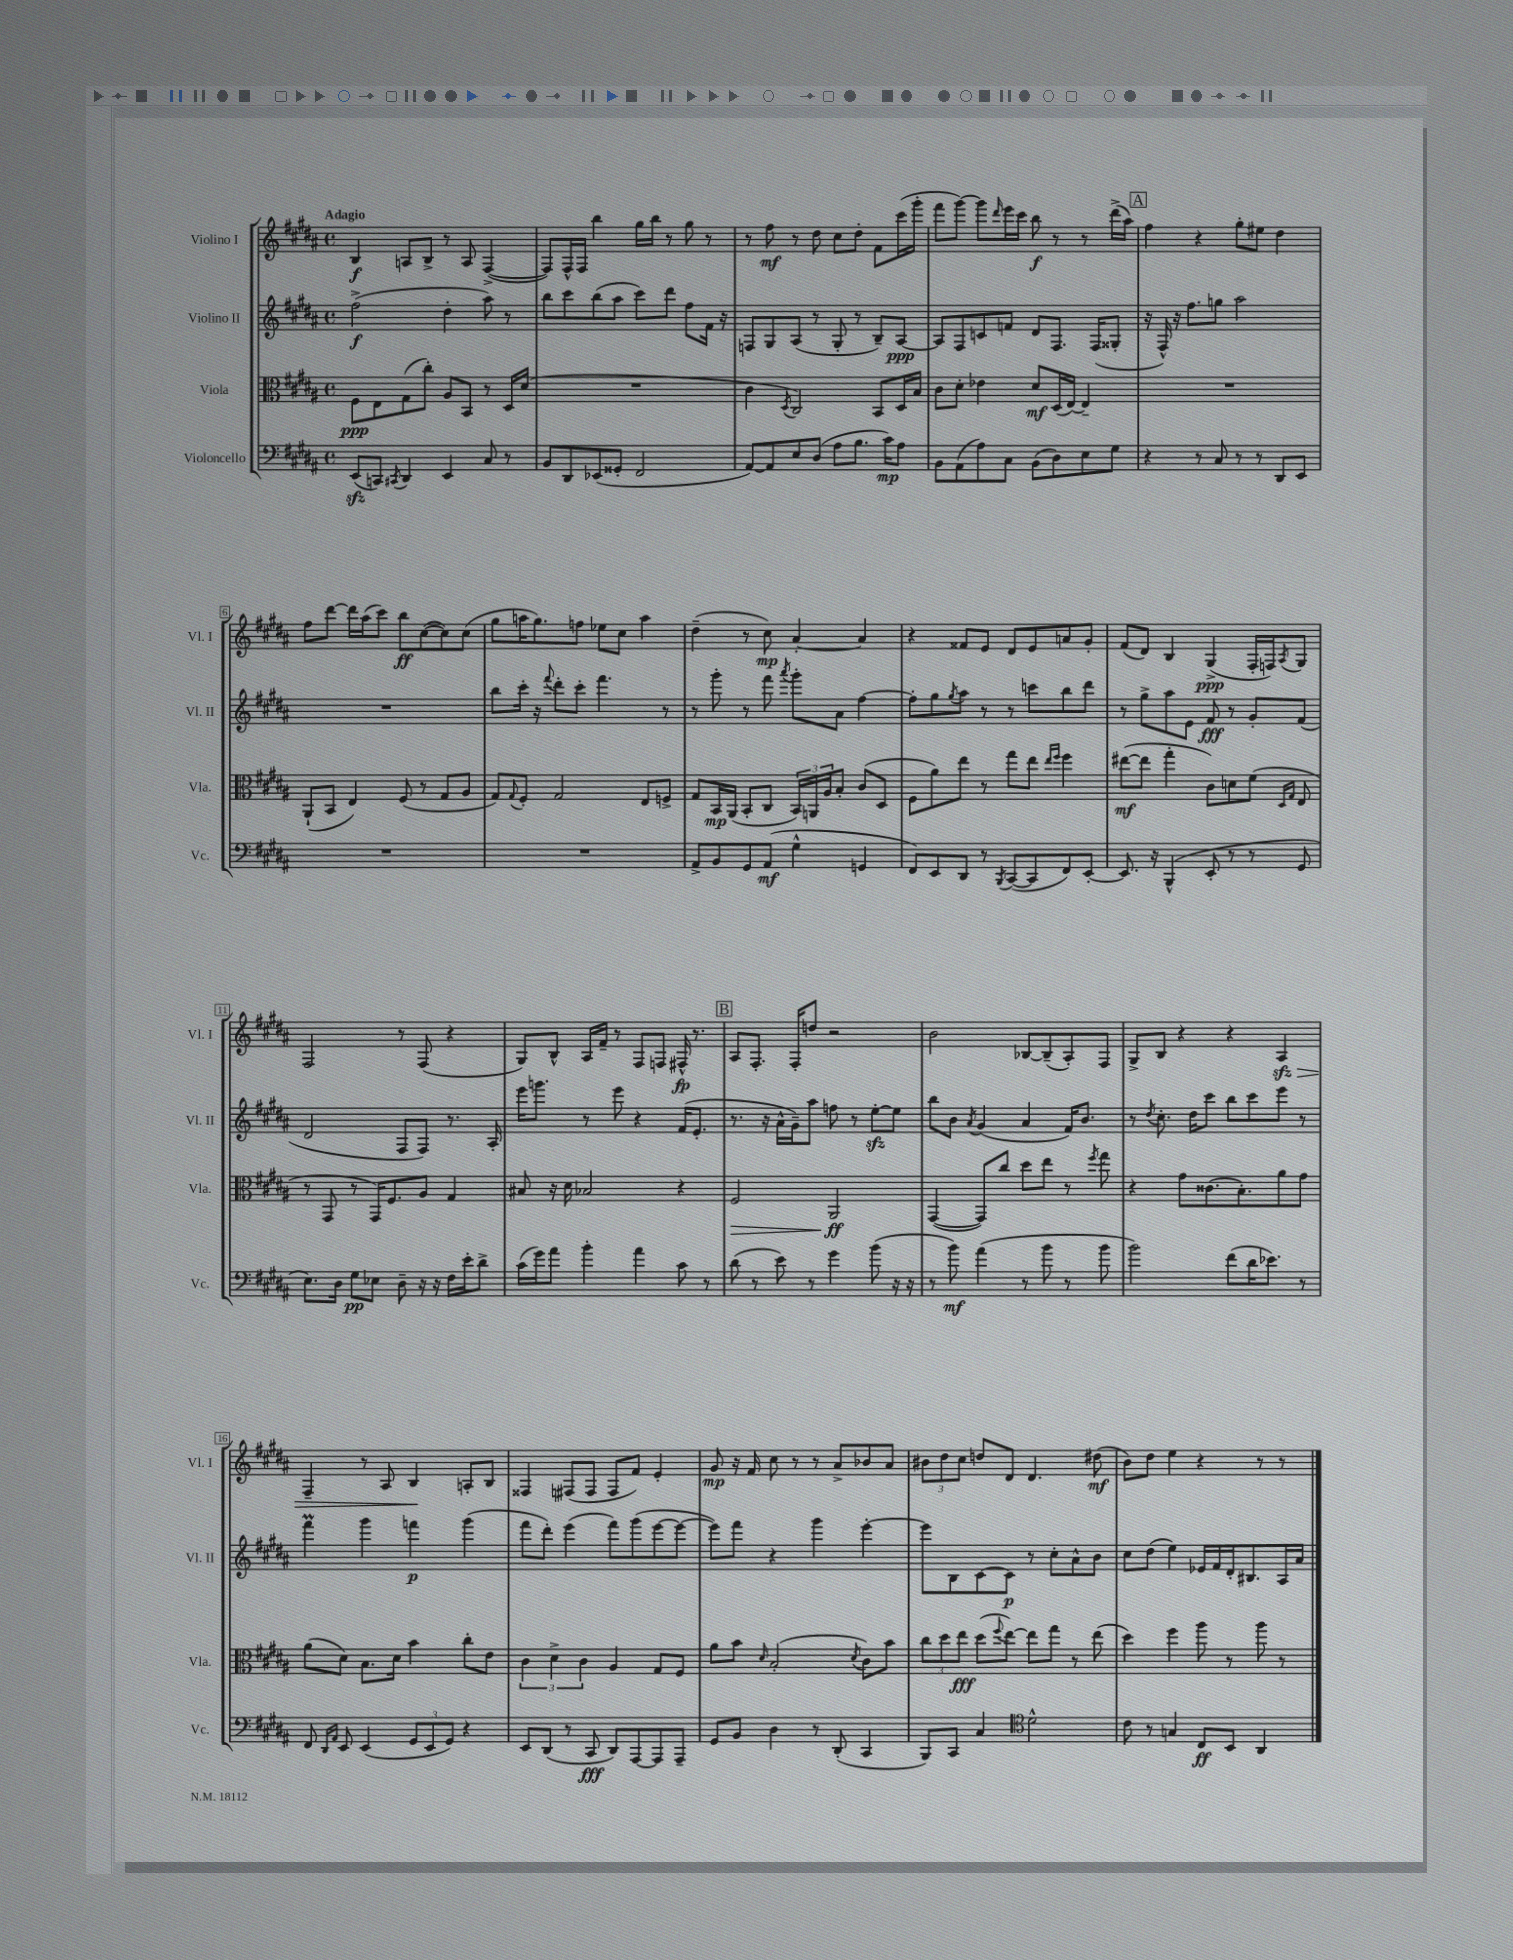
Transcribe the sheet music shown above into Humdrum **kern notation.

**kern	**dynam	**kern	**dynam	**kern	**dynam	**kern	**dynam
*part4	*part4	*part3	*part3	*part2	*part2	*part1	*part1
*staff4	*staff4	*staff3	*staff3	*staff2	*staff2	*staff1	*staff1
*I"Violoncello	*	*I"Viola	*	*I"Violino II	*	*I"Violino I	*
*I'Vc.	*	*I'Vla.	*	*I'Vl. II	*	*I'Vl. I	*
*clefF4	*	*clefC3	*	*clefG2	*	*clefG2	*
*k[f#c#g#d#a#]	*	*k[f#c#g#d#a#]	*	*k[f#c#g#d#a#]	*	*k[f#c#g#d#a#]	*
*M4/4	*	*M4/4	*	*M4/4	*	*M4/4	*
*met(c)	*	*met(c)	*	*met(c)	*	*met(c)	*
=1	=1	=1	=1	=1	=1	=1	=1
!	!	!	!	!	!	!LO:TX:a:B:t=Adagio	!
(8EEzz/L	.	8F#\L	ppp	(2ff#^\	f	4B/	f
8CCn/J)	.	8E\	.	.	.	.	.
8qCC#X/	.	.	.	.	.	.	.
4DD#/	.	(8G#\	.	.	.	8An/L	.
.	.	8cc#'\J)	.	.	.	8B^/J	.
4EE/	.	8A#/L	.	4dd#'\	.	8r	.
.	.	8BB/J	.	.	.	8A/	.
8C#/	.	8r	.	8aa#\)	.	([4F#^/	.
8r	.	16D#/LL	.	8r	.	.	.
.	.	(16d#/JJ	.	.	.	.	.
=2	=2	=2	=2	=2	=2	=2	=2
8BB/L	.	1r	.	8bb\L	.	8F#/L])	.
8DD#/	.	.	.	8ccc#\	.	16F#^^/L	.
.	.	.	.	.	.	16F#/JJ	.
(8EE-X/	.	.	.	(8bb\	.	4bb\	.
8GG##X'/J	.	.	.	8aa#\J	.	.	.
2FF#/	.	.	.	8ccc#\L)	.	16gg#\LL	.
.	.	.	.	.	.	16bb\JJ	.
.	.	.	.	8ddd#\J	.	8r	.
.	.	.	.	8ff#\L	.	8gg#\	.
.	.	.	.	16f#\Jk	.	8r	.
.	.	.	.	16r	.	.	.
=3	=3	=3	=3	=3	=3	=3	=3
[8AA#/L)	.	4c#\	.	8Fn/L	.	8r	.
8AA#/]	.	.	.	8G#/	.	8ff#\	mf
.	.	8qD#/	.	.	.	.	.
8E/	.	2C#/)	.	(8A#/J	.	8r	.
(8D#/J	.	.	.	8r	.	8dd#\	.
8A#\L	.	.	.	8G#'/	.	8cc#\L	.
8.B\J	.	.	.	8r	.	8dd#'\J	.
.	.	8BB/L	.	8B~/L)	.	8f#\L	.
16c#\KL)	mp	.	.	.	.	.	.
8A#\J	.	16D#/L	.	[8A#/J	ppp	(16ccc#\L	.
.	.	16B/JJ	.	.	.	16ggg#'\JJ	.
=4	=4	=4	=4	=4	=4	=4	=4
8BB\L	.	8c#\L	.	8A#/L]	.	8fff#\L	.
(8AA#\	.	8d#'\J	.	8F#/	.	[8ggg#\J)	.
8A#\)	.	4e-X\	.	8cn/	.	8ggg#\L]	.
.	.	.	.	.	.	16qqddd#/	.
8C#\J	.	.	.	8fn/J	.	16eee\L	.
.	.	.	.	.	.	16ccc#\JJ	.
(8BB\L	.	8d#/L	mf	8d#/L	.	8bb\	f
8D#\)	.	(16D#/L	.	8.F#/J	.	8r	.
.	.	[16E/JJ)	.	.	.	.	.
8E\	.	4E~/]	.	.	.	8r	.
.	.	.	.	(16F#/KL	.	.	.
8G#\J	.	.	.	8G##X'/J	.	(16ddd#^\LL	.
.	.	.	.	.	.	16aa#\JJ)	.
!!LO:REH:place=s1:t=A
=5	=5	=5	=5	=5	=5	=5	=5
4r	.	1r	.	16r	.	4ff#\	.
.	.	.	.	16F#^^/)	.	.	.
.	.	.	.	16r	.	.	.
.	.	.	.	8.ff#\L	.	.	.
8r	.	.	.	.	.	4r	.
8C#/	.	.	.	8ggn\J	.	.	.
8r	.	.	.	2aa#\	.	8gg#'\L	.
8r	.	.	.	.	.	8ee#X\J	.
8DD#/L	.	.	.	.	.	4dd#\	.
8EE/J	.	.	.	.	.	.	.
!!LO:LB:g=z
=6	=6	=6	=6	=6	=6	=6	=6
1r	.	(8AA#`/L	.	1r	.	8ff#\L	.
.	.	8BB/J	.	.	.	[8ddd#\J	.
.	.	4E/)	.	.	.	16ddd#\LL]	.
.	.	.	.	.	.	(16aa#\J	.
.	.	.	.	.	.	8ccc#\J)	.
.	.	(8F#/	.	.	.	8bb\L	ff
.	.	8r	.	.	.	([8cc#\	.
.	.	8G#/L	.	.	.	8cc#\])	.
.	.	8A#/J	.	.	.	(8cc#\J	.
=7	=7	=7	=7	=7	=7	=7	=7
1r	.	8G#/L)	.	8bb\L	.	8gg#\L	.
.	.	8qqG#/	.	.	.	.	.
.	.	8F#'/J	.	16ccc#'\Jk	.	16aan\K	.
.	.	.	.	16r	.	8.gg#\)	.
.	.	.	.	8qqfff#/	.	.	.
.	.	2G#/	.	8ddd#'\L	.	.	.
.	.	.	.	8ccc#'\J	.	8ffn\J	.
.	.	.	.	4.fff#\	.	8ee-X\L	.
.	.	.	.	.	.	8cc#\J	.
.	.	8E/L	.	.	.	4aa\	.
.	.	8Fn^/J	.	8r	.	.	.
=8	=8	=8	=8	=8	=8	=8	=8
8AA#^/L	.	8G#/L	.	8r	.	(4dd#~\	.
8BB/	.	16BB/L	mp	8ggg#'\	.	.	.
.	.	(16AA#/JJ	.	.	.	.	.
8GG#/	.	8BB'/L	.	8r	.	8r	.
(8AA#/J	mf	8C#/J	.	8fff#\	.	8cc#\)	mp
.	.	.	.	8qaaa#/	.	.	.
4G#^^\	.	24BB/LL)	.	8ggg#'\L	.	[4a#'/	.
.	.	24AAn/	.	.	.	.	.
.	.	24A#/J	.	.	.	.	.
.	.	8B'/J	.	8a#\J	.	.	.
4GGn/	.	(8c#/L	.	[4ff#\	.	4a#/]	.
.	.	8D#/J	.	.	.	.	.
=9	=9	=9	=9	=9	=9	=9	=9
8FF#/L)	.	8F#\L	.	8ff#'\L]	.	4r	.
8EE/	.	8a#\)	.	8gg#\	.	.	.
.	.	.	.	8qgg#/	.	.	.
8DD#/J	.	8ee\J	.	8aa#\J	.	8f##X/L	.
8r	.	8r	.	8r	.	8e/J	.
8qBBB/	.	.	.	.	.	.	.
([8CC#/L	.	8gg#\L	.	8r	.	8d#/L	.
8CC#/]	.	8ee\J	.	8cccn\L	.	8e/	.
.	.	16qqee/LL	.	.	.	.	.
.	.	16qqff#/JJ	.	.	.	.	.
8FF#/)	.	4ff#\	.	8bb\	.	8an/	.
[8EE'/J	.	.	.	8ddd#\J	.	8g#'/J	.
=10	=10	=10	=10	=10	=10	=10	=10
8.EE/]	.	([8ee#X\L	mf	8r	.	(8f#/L	.
.	.	8ee#\J]	.	8gg#^\L	.	8d#/J)	.
16r	.	.	.	.	.	.	.
(4BBB^^/	.	4gg#'\	.	8aa#\	.	4B/	.
.	.	.	.	8e\J	.	.	.
8EE'/	.	8c#\L)	.	8f#/	fff	(4G#^/	ppp
8r	.	8dn\	.	8r	.	.	.
8r	.	(8f#\J	.	8g#'/L	.	16F#'/LL	.
.	.	.	.	.	.	16Fn/J)	.
.	.	16qqD#/LL	.	.	.	.	.
.	.	16qqG#/JJ	.	.	.	8qA#/	.
8GG#/	.	8E/	.	(8f#/J	.	8G#/J	.
!!LO:LB:g=z
=11	=11	=11	=11	=11	=11	=11	=11
8.E\L)	.	8r	.	2d#/	.	2F#/	.
.	.	8GG#/	.	.	.	.	.
16D#\Jk	.	.	.	.	.	.	.
8G#\L	pp	8r	.	.	.	.	.
8E-X\J	.	16GG#/KL)	.	.	.	.	.
.	.	8.F#/	.	.	.	.	.
8D#~\	.	.	.	8F#/L	.	8r	.
16r	.	8A#/J	.	8F#/J)	.	(8F#/	.
16r	.	.	.	.	.	.	.
16F#\LL	.	4G#/	.	8.r	.	4r	.
16e'\J	.	.	.	.	.	.	.
8d#^\J	.	.	.	.	.	.	.
.	.	.	.	16A#'/	.	.	.
=12	=12	=12	=12	=12	=12	=12	=12
(16c#\LL	.	8B#X/	.	16eee\KL	.	8G#/L)	.
16g#\J)	.	.	.	8.gggn\J	.	.	.
8a#\J	.	16r	.	.	.	8B^^/J	.
.	.	16d#\	.	.	.	.	.
4b'\	.	2B-X/	.	8r	.	16A#/LL	.
.	.	.	.	.	.	16f#~/JJ	.
.	.	.	.	8eee\	.	8r	.
4a#\	.	.	.	4r	.	8F#/L	.
.	.	.	.	.	.	8Fn/J	.
8c#\	.	4r	.	(16f#/KL	.	16F#X^^/	fp
.	.	.	.	8.e'/J	.	8.r	.
8r	.	.	.	.	.	.	.
!!LO:REH:place=s1:t=B
=13	=13	=13	=13	=13	=13	=13	=13
!	!	!	!LO:HP:b	!	!	!	!
(8d#\	.	2F#/	>	8.r	.	8A#/L	.
8r	.	.	.	.	.	8.F#'/J	.
.	.	.	.	16r	.	.	.
8e\)	.	.	.	16a#^^\LL	.	.	.
.	.	.	.	16g#~\J)	.	16F#'/KL	.
8r	.	.	.	8aa#\J	.	8ddn/J	.
4g#\	.	2AA#/	ff	8ffn\	.	2r	.
.	.	.	.	8r	.	.	.
(8b\	.	.	.	[8eezz'\L	.	.	.
16r	.	.	.	8ee\J]	.	.	.
16r	.	.	.	.	.	.	.
.	.	.	]	.	.	.	.
=14	=14	=14	=14	=14	=14	=14	=14
8r	.	([4GG#/	.	8bb\L	.	2b\	.
8b\)	mf	.	.	8b\J	.	.	.
.	.	.	.	8qa#/	.	.	.
(4a#\	.	8GG#/L])	.	(4g#/	.	.	.
.	.	8cc#/J	.	.	.	.	.
8r	.	8dd#\L	.	4a#/	.	[8B-X/L	.
8b\	.	8ee\J	.	.	.	(8B-~/]	.
8r	.	8r	.	16f#/KL)	.	8A#'/)	.
.	.	.	.	8.b/J	.	.	.
.	.	8qff#/	.	.	.	.	.
8b\	.	8gg#\	.	.	.	8F#/J	.
=15	=15	=15	=15	=15	=15	=15	=15
2b\)	.	4r	.	8r	.	8G#^/L	.
.	.	.	.	8qdd#/	.	.	.
.	.	.	.	8.cc#'\	.	8B/J	.
.	.	8g#\L	.	.	.	4r	.
.	.	.	.	16dd#\KL	.	.	.
.	.	(8.c##X\	.	8ccc#\J	.	.	.
(8f#\L	.	.	.	8bb\L	.	4r	.
.	.	8.B'\)	.	.	.	.	.
16d#\K	.	.	.	8ccc#\	.	.	.
8.e-X\J)	.	.	.	.	.	.	.
!	!	!	!	!	!	!	!LO:HP:b
.	.	8a#\	.	8eee\J	.	4A#zz/	>
8r	.	8g#\J	.	8r	.	.	.
!!LO:LB:g=z
=16	=16	=16	=16	=16	=16	=16	=16
8FF#/	.	(8a#\L	.	4fff#M\	.	4F#~/	.
16qqDD#/LL	.	.	.	.	.	.	.
16qqAA#/JJ	.	.	.	.	.	.	.
8EE/	.	8d#\J)	.	.	.	.	.
(4EE/	.	8.B\L	.	4ggg#\	.	8r	.
.	.	.	.	.	.	8A#/	.
.	.	16d#\Jk	.	.	.	.	.
12GG#/L	.	4b\	.	4fffn\	p	4B/	.
12EE/	.	.	.	.	.	.	.
12GG#/J)	.	.	.	.	.	.	.
4r	.	8cc#'\L	.	(4ggg#\	.	8An'/L	]
.	.	8e\J	.	.	.	8B/J	.
=17	=17	=17	=17	=17	=17	=17	=17
8EE/L	.	6c#\	.	8fff#\L	.	4F##X/	.
(8DD#/J	.	.	.	8ddd#'\J)	.	.	.
.	.	6d#^\	.	.	.	.	.
8r	.	.	.	(4eee\	.	(8F#X/L	.
.	.	6c#\	.	.	.	.	.
8CC#/	fff	.	.	.	.	8F#/J	.
8DD#/L)	.	4A#/	.	8fff#\L)	.	8F#/L	.
[8AAA#/	.	.	.	(8ggg#\	.	8f#/J)	.
8AAA#/]	.	8G#/L	.	[8eee\	.	4e'/	.
8AAA#~/J	.	8F#/J	.	8eee\J_	.	.	.
=18	=18	=18	=18	=18	=18	=18	=18
8GG#/L	.	8a#\L	.	8eee\L])	.	8g#/	mp
8BB/J	.	8b\J	.	8fff#\J	.	16r	.
.	.	.	.	.	.	16f#/	.
.	.	16qqd#/	.	.	.	.	.
4D#\	.	(2B'/	.	4r	.	8cc#\	.
.	.	.	.	.	.	8r	.
8r	.	.	.	4ggg#\	.	8r	.
(8DD#'/	.	.	.	.	.	8a#^/L	.
.	.	8qd#/	.	.	.	.	.
4CC#/	.	8c#\L)	.	[4eee'\	.	8b-X/	.
.	.	8b\J	.	.	.	8a#/J	.
=19	=19	=19	=19	=19	=19	=19	=19
8BBB/L)	.	12cc#\L	.	8eee\L]	.	12b#X\L	.
.	.	12dd#\	.	.	.	12dd#\	.
8CC#/J	.	.	.	8B\	.	.	.
.	.	12ee\J	fff	.	.	12cc#\J	.
4C#/	.	(8dd#\L	.	[8c#\	.	8ddn/L	.
.	.	8qqff#/	.	.	.	.	.
.	.	[8ee\J)	.	8c#\J]	p	8d#/J	.
*clefC4	*	*	*	*	*	*	*
2d#^^\	.	8ee\L]	.	8r	.	4.d#/	.
.	.	8gg#\J	.	8cc#'\L	.	.	.
.	.	8r	.	8a#^^\	.	.	.
.	.	(8ee\	.	8b\J	.	(8dd#X\	mf
=20	=20	=20	=20	=20	=20	=20	=20
8c#\	.	4dd#\)	.	8cc#\L	.	8b\L)	.
8r	.	.	.	(8dd#\J	.	8dd#\J	.
4Gn/	.	4ff#\	.	4ee\)	.	4ee\	.
8C#/L	ff	8aa#\	.	16e-X/LL	.	4r	.
.	.	.	.	16f#/	.	.	.
8BB/J	.	8r	.	16d#'/J	.	.	.
.	.	.	.	8.B#X/	.	.	.
4AA#/	.	8aa#\	.	.	.	8r	.
.	.	8r	.	16A#/L	.	8r	.
.	.	.	.	16a#/JJ	.	.	.
==	==	==	==	==	==	==	==
*-	*-	*-	*-	*-	*-	*-	*-
